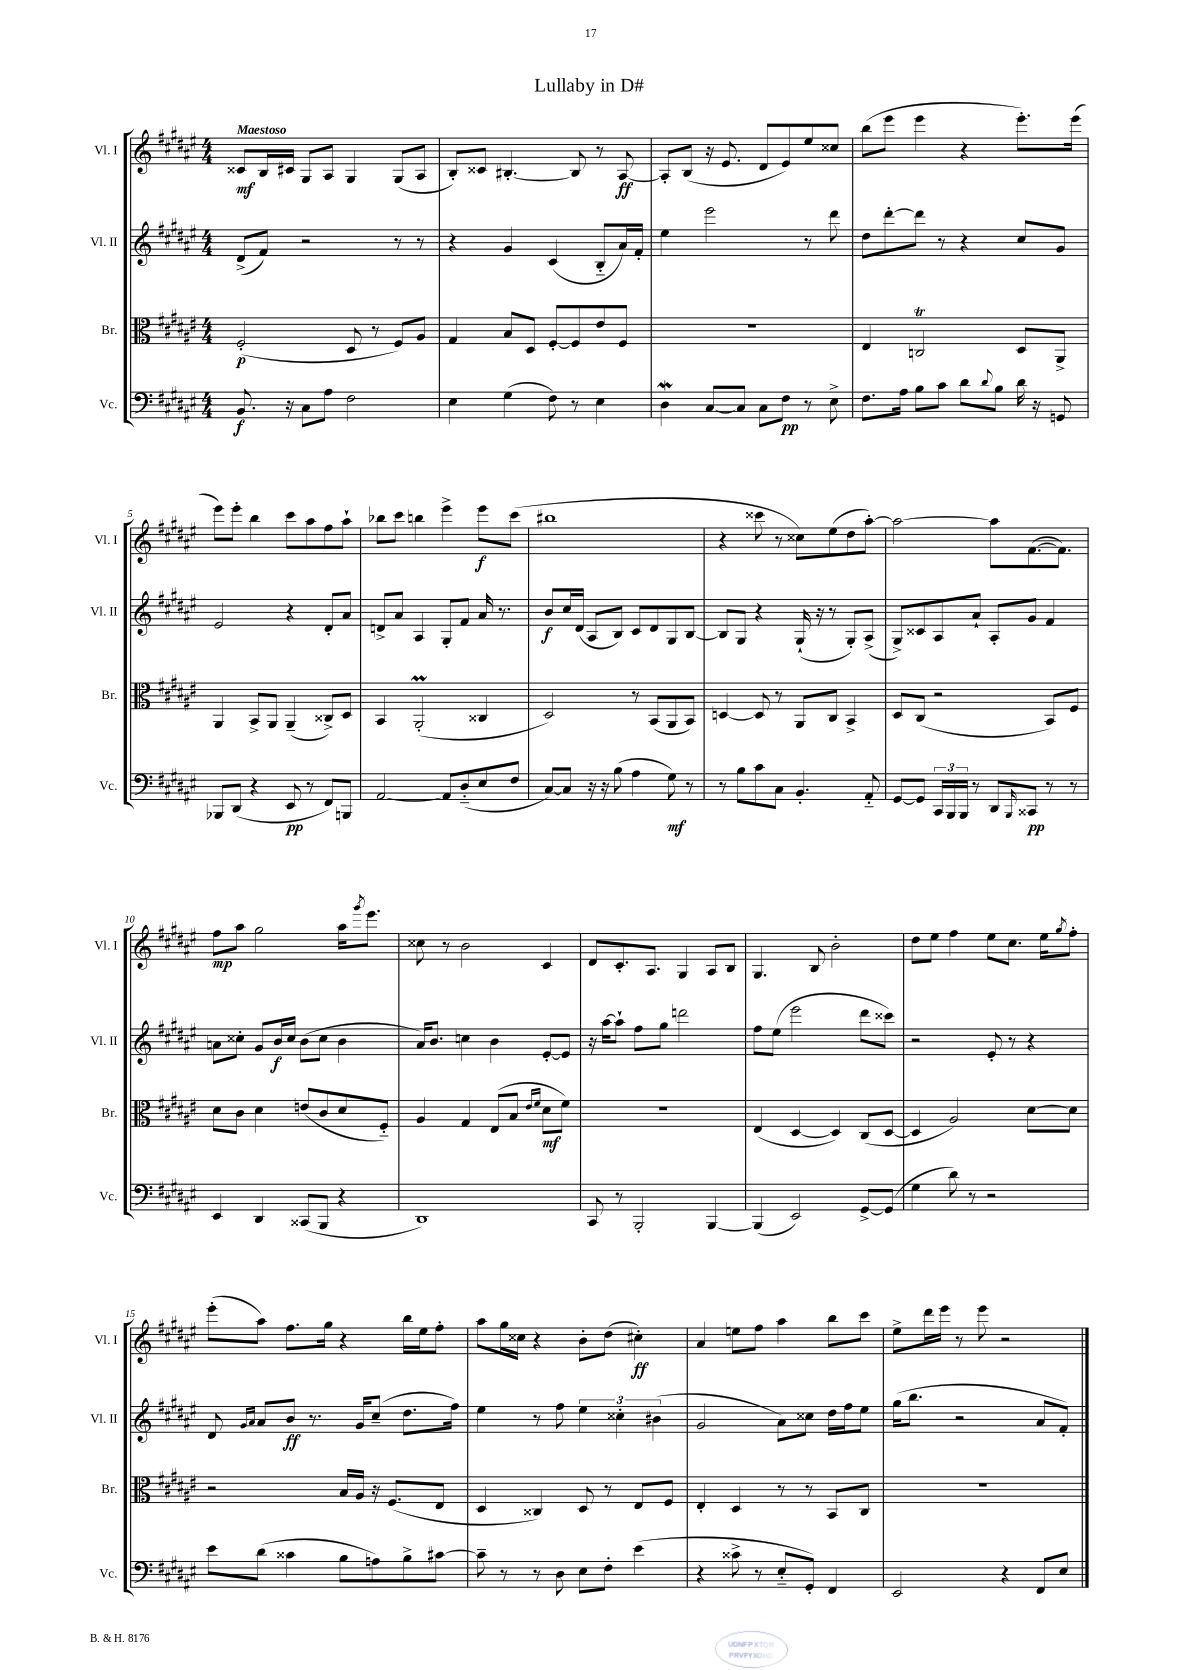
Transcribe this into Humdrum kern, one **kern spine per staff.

**kern	**dynam	**kern	**dynam	**kern	**dynam	**kern	**dynam
*part4	*part4	*part3	*part3	*part2	*part2	*part1	*part1
*staff4	*staff4	*staff3	*staff3	*staff2	*staff2	*staff1	*staff1
*I"Vc.	*	*I"Br.	*	*I"Vl. II	*	*I"Vl. I	*
*I'Vc.	*	*I'Br.	*	*I'Vl. II	*	*I'Vl. I	*
*clefF4	*	*clefC3	*	*clefG2	*	*clefG2	*
*k[f#c#g#d#a#e#]	*	*k[f#c#g#d#a#e#]	*	*k[f#c#g#d#a#e#]	*	*k[f#c#g#d#a#e#]	*
*M4/4	*	*M4/4	*	*M4/4	*	*M4/4	*
=1	=1	=1	=1	=1	=1	=1	=1
!	!	!	!	!	!	!LO:TX:a:B:t=Maestoso	!
8.BB/	f	(2F#'/	p	(8d#^/L	.	8c##X/L	mf
.	.	.	.	8f#/J)	.	16B/L	.
16r	.	.	.	.	.	16c#X/JJ	.
8C#\L	.	.	.	2r	.	8G#/L	.
8A#\J	.	.	.	.	.	8A#/J	.
2F#\	.	8D#/	.	.	.	4G#/	.
.	.	8r	.	.	.	.	.
.	.	8F#/L)	.	8r	.	(8G#/L	.
.	.	8A#/J	.	8r	.	8A#/J	.
=2	=2	=2	=2	=2	=2	=2	=2
4E#\	.	4G#/	.	4r	.	8B'/L)	.
.	.	.	.	.	.	8c##X/J	.
(4G#\	.	8B/L	.	4g#/	.	[4.B#X'/	.
.	.	8D#/J	.	.	.	.	.
8F#\)	.	[8F#'/L	.	(4c#/	.	.	.
8r	.	8F#/]	.	.	.	8B#/]	.
4E#\	.	8e#/	.	8B/L	.	8r	.
.	.	8F#/J	.	16a#/L)	.	[8A#/	ff
.	.	.	.	16f#'/JJ	.	.	.
=3	=3	=3	=3	=3	=3	=3	=3
4D#W\	.	1r	.	4ee#\	.	8A#'/L]	.
.	.	.	.	.	.	(8B/J	.
[8C#/L	.	.	.	2eee#\	.	16r	.
.	.	.	.	.	.	8.e#/	.
8C#/J]	.	.	.	.	.	.	.
8C#\L	.	.	.	.	.	8d#/L	.
8F#\J	pp	.	.	.	.	8e#/)	.
8r	.	.	.	8r	.	8ee#/	.
8E#^\	.	.	.	8ddd#\	.	8cc##X/J	.
=4	=4	=4	=4	=4	=4	=4	=4
8.F#\L	.	4E#/	.	8dd#\L	.	(8bb\L	.
.	.	.	.	[8ddd#'\	.	8eee#\J	.
16A#\Jk	.	.	.	.	.	.	.
8B\L	.	2CnT/	.	8ddd#\J]	.	4eee#\	.
8c#\J	.	.	.	8r	.	.	.
8d#\L	.	.	.	4r	.	4r	.
8qqd#/	.	.	.	.	.	.	.
8B\J	.	.	.	.	.	.	.
16d#\	.	8D#/L	.	8cc#/L	.	8.eee#'\L)	.
16r	.	.	.	.	.	.	.
8GGn/	.	8AA#^/J	.	8g#/J	.	.	.
.	.	.	.	.	.	(16eee#\Jk	.
!!LO:LB:g=z
=5	=5	=5	=5	=5	=5	=5	=5
8BBB-X/L	.	4AA#/	.	2e#/	.	8eee#\L)	.
(8DD#/J	.	.	.	.	.	8eee#'\J	.
4r	.	8BB^/L	.	.	.	4bb\	.
.	.	8AA#/J	.	.	.	.	.
8EE#/	pp	(4AA#~/	.	4r	.	8ccc#\L	.
8r	.	.	.	.	.	8aa#\	.
8FF#/L)	.	8C##X^/L)	.	8d#'/L	.	8ff#\	.
8BBBn/J	.	8D#/J	.	8a#/J	.	8aa#`\J	.
=6	=6	=6	=6	=6	=6	=6	=6
[2AA#/	.	4BB/	.	8dn^/L	.	8bb-X\L	.
.	.	.	.	8a#/J	.	8ccc#\J	.
.	.	(2AA#m'/	.	4A#/	.	4bbn\	.
8AA#/L]	.	.	.	8G#'/L	.	4eee#^\	.
(8D#/	.	.	.	8f#/J	.	.	.
8E#/	.	4C##X/	.	16a#/	.	8eee#\L	f
.	.	.	.	8.r	.	.	.
8F#/J	.	.	.	.	.	(8ccc#\J	.
=7	=7	=7	=7	=7	=7	=7	=7
[8C#/L)	.	2D#/)	.	8b/L	f	1bb#X	.
8C#/J]	.	.	.	16cc#/L	.	.	.
.	.	.	.	(16d#/JJ	.	.	.
16r	.	.	.	8A#/L	.	.	.
16r	.	.	.	.	.	.	.
(8B\	.	.	.	8B/J)	.	.	.
4A#\	.	8r	.	8c#/L	.	.	.
.	.	(8BB/L	.	8d#/	.	.	.
8G#\)	mf	8AA#/	.	8G#/	.	.	.
8r	.	8BB/J)	.	[8B/J	.	.	.
=8	=8	=8	=8	=8	=8	=8	=8
8r	.	[4Dn/	.	8B/L]	.	4r	.
8B\L	.	.	.	8G#/J	.	.	.
8c#\	.	8D/]	.	4r	.	8ccc##X\	.
8C#\J	.	8r	.	.	.	8r	.
4.BB'/	.	8AA#/L	.	(16G#`/	.	8cc##X\L)	.
.	.	.	.	16r	.	.	.
.	.	8C#/J	.	8r	.	(8ee#\	.
.	.	4BB^/	.	8G#'/L)	.	8dd#\	.
8AA#/	.	.	.	(8A#^/J	.	[8aa#'\J)	.
=9	=9	=9	=9	=9	=9	=9	=9
[8GG#/L	.	8D#/L	.	8G#^/L)	.	2aa#\_	.
8GG#/J]	.	(8C#/J	.	8c##X/	.	.	.
24CC#/LL	.	2r	.	8A#/	.	.	.
24BBB/	.	.	.	.	.	.	.
24BBB/JJ	.	.	.	.	.	.	.
8r	.	.	.	8a#`/J	.	.	.
8DD#/L	.	.	.	8A#'/L	.	8aa#\L]	.
16qqBBB/	.	.	.	.	.	.	.
8CC##X/J	pp	.	.	8g#/J	.	([8.f#\	.
8r	.	8BB/L)	.	4f#/	.	.	.
.	.	.	.	.	.	8.f#\J])	.
8r	.	8F#/J	.	.	.	.	.
!!LO:LB:g=z
=10	=10	=10	=10	=10	=10	=10	=10
4EE#/	.	8d#\L	.	8an\L	.	8ff#\L	mp
.	.	8c#\J	.	8cc##X'\J	.	8aa#\J	.
4DD#/	.	4d#\	.	8g#/L	.	2gg#\	.
.	.	.	.	16b/L	f	.	.
.	.	.	.	16cc##/JJ	.	.	.
(8CC##X/L	.	(8en/L	.	(8b\L	.	.	.
8BBB/J	.	8c#/	.	8cc##\J	.	.	.
4r	.	8d#/	.	4b\	.	16aa#\KL	.
.	.	.	.	.	.	8qggg#/	.
.	.	.	.	.	.	8.eee#\J	.
.	.	8F#/J)	.	.	.	.	.
=11	=11	=11	=11	=11	=11	=11	=11
1DD#)	.	4A#/	.	16a#/KL)	.	8cc##X\	.
.	.	.	.	8.b/J	.	.	.
.	.	.	.	.	.	8r	.
.	.	4G#/	.	4ccn\	.	2b\	.
.	.	(8E#/L	.	4b\	.	.	.
.	.	8B/J	.	.	.	.	.
.	.	16qqe#/LL	.	.	.	.	.
.	.	16qqf#/JJ	.	.	.	.	.
.	.	8d#\L	mf	[8e#'/L	.	4c#/	.
.	.	8f#\J)	.	8e#/J]	.	.	.
=12	=12	=12	=12	=12	=12	=12	=12
8CC#/	.	1r	.	16r	.	8d#/L	.
.	.	.	.	[16aa#\KL	.	.	.
8r	.	.	.	8aa#`\J]	.	8.c#'/	.
2BBB'/	.	.	.	8ff#\L	.	.	.
.	.	.	.	.	.	8.A#/J	.
.	.	.	.	8gg#\J	.	.	.
.	.	.	.	2dddn\	.	4G#/	.
[4BBB/	.	.	.	.	.	8A#/L	.
.	.	.	.	.	.	8B/J	.
=13	=13	=13	=13	=13	=13	=13	=13
(4BBB/]	.	(4E#/	.	8ff#\L	.	4.G#/	.
.	.	.	.	(8ee#\J	.	.	.
2EE#/)	.	[4D#/	.	2eee#\	.	.	.
.	.	.	.	.	.	8B/	.
.	.	4D#/])	.	.	.	2b'\	.
[8GG#^/L	.	(8C#/L	.	8ddd#\L	.	.	.
(8GG#/J]	.	[8D#/J	.	8ccc##X\J)	.	.	.
=14	=14	=14	=14	=14	=14	=14	=14
4G#\	.	4D#/]	.	2r	.	8dd#\L	.
.	.	.	.	.	.	8ee#\J	.
8d#\)	.	2A#/)	.	.	.	4ff#\	.
8r	.	.	.	.	.	.	.
2r	.	.	.	8e#'/	.	8ee#\L	.
.	.	.	.	8r	.	8.cc#\J	.
.	.	[8d#\L	.	4r	.	.	.
.	.	.	.	.	.	16ee#\KL	.
.	.	.	.	.	.	8qgg#/	.
.	.	8d#\J]	.	.	.	8ff#'\J	.
!!LO:LB:g=z
=15	=15	=15	=15	=15	=15	=15	=15
8e#\L	.	2r	.	8d#/	.	(8eee#'\L	.
.	.	.	.	16qqg#/LL	.	.	.
.	.	.	.	16qqa#/JJ	.	.	.
(8d#\J	.	.	.	8a#/L	.	8aa#\J)	.
4c##X\	.	.	.	8b/J	ff	8.ff#\L	.
.	.	.	.	8.r	.	.	.
.	.	.	.	.	.	16gg#\Jk	.
8B\L	.	16B/LL	.	.	.	4r	.
.	.	16A#/JJ	.	16g#/KL	.	.	.
8An\)	.	16r	.	(8cc#~/J	.	.	.
.	.	(8.F#/L	.	.	.	.	.
8B^\	.	.	.	8.dd#\L	.	16bb\LL	.
.	.	.	.	.	.	16ee#\J	.
[8c#X\J	.	8E#/J	.	.	.	8ff#'\J	.
.	.	.	.	16ff#\Jk)	.	.	.
=16	=16	=16	=16	=16	=16	=16	=16
8c#~\]	.	4D#/	.	4ee#\	.	8aa#\L	.
8r	.	.	.	.	.	16gg#\L	.
.	.	.	.	.	.	16cc##X\JJ	.
8r	.	4C##X/)	.	8r	.	4r	.
8D#\	.	.	.	8ff#\	.	.	.
8E#\L	.	8D#/	.	6ee#\	.	8b'\L	.
8F#'\J	.	8r	.	.	.	(8dd#\J	.
.	.	.	.	6cc##X'\	.	.	.
(4e#\	.	8E#/L	.	.	.	4cc#X'\)	ff
.	.	.	.	(6b#X\	.	.	.
.	.	8F#/J	.	.	.	.	.
=17	=17	=17	=17	=17	=17	=17	=17
4r	.	4E#'/	.	2g#/	.	4a#/	.
8c##X^\	.	4D#/	.	.	.	8een\L	.
8r	.	.	.	.	.	8ff#\J	.
8E#/L	.	8r	.	8a#\L)	.	4aa#\	.
8GG#'/J)	.	8r	.	8cc##X\J	.	.	.
4FF#/	.	8BB/L	.	16dd#\LL	.	8bb\L	.
.	.	.	.	16ff#\J	.	.	.
.	.	8C#/J	.	8ee#\J	.	8ccc#\J	.
=18	=18	=18	=18	=18	=18	=18	=18
2EE#/	.	1r	.	(16gg#\KL	.	8ee#^\L	.
.	.	.	.	8.bb\J	.	.	.
.	.	.	.	.	.	16ddd#\L	.
.	.	.	.	.	.	16eee#\JJ	.
.	.	.	.	2r	.	8r	.
.	.	.	.	.	.	8eee#\	.
4r	.	.	.	.	.	2r	.
8FF#/L	.	.	.	8a#/L	.	.	.
8E#/J	.	.	.	8f#'/J)	.	.	.
==	==	==	==	==	==	==	==
*-	*-	*-	*-	*-	*-	*-	*-
